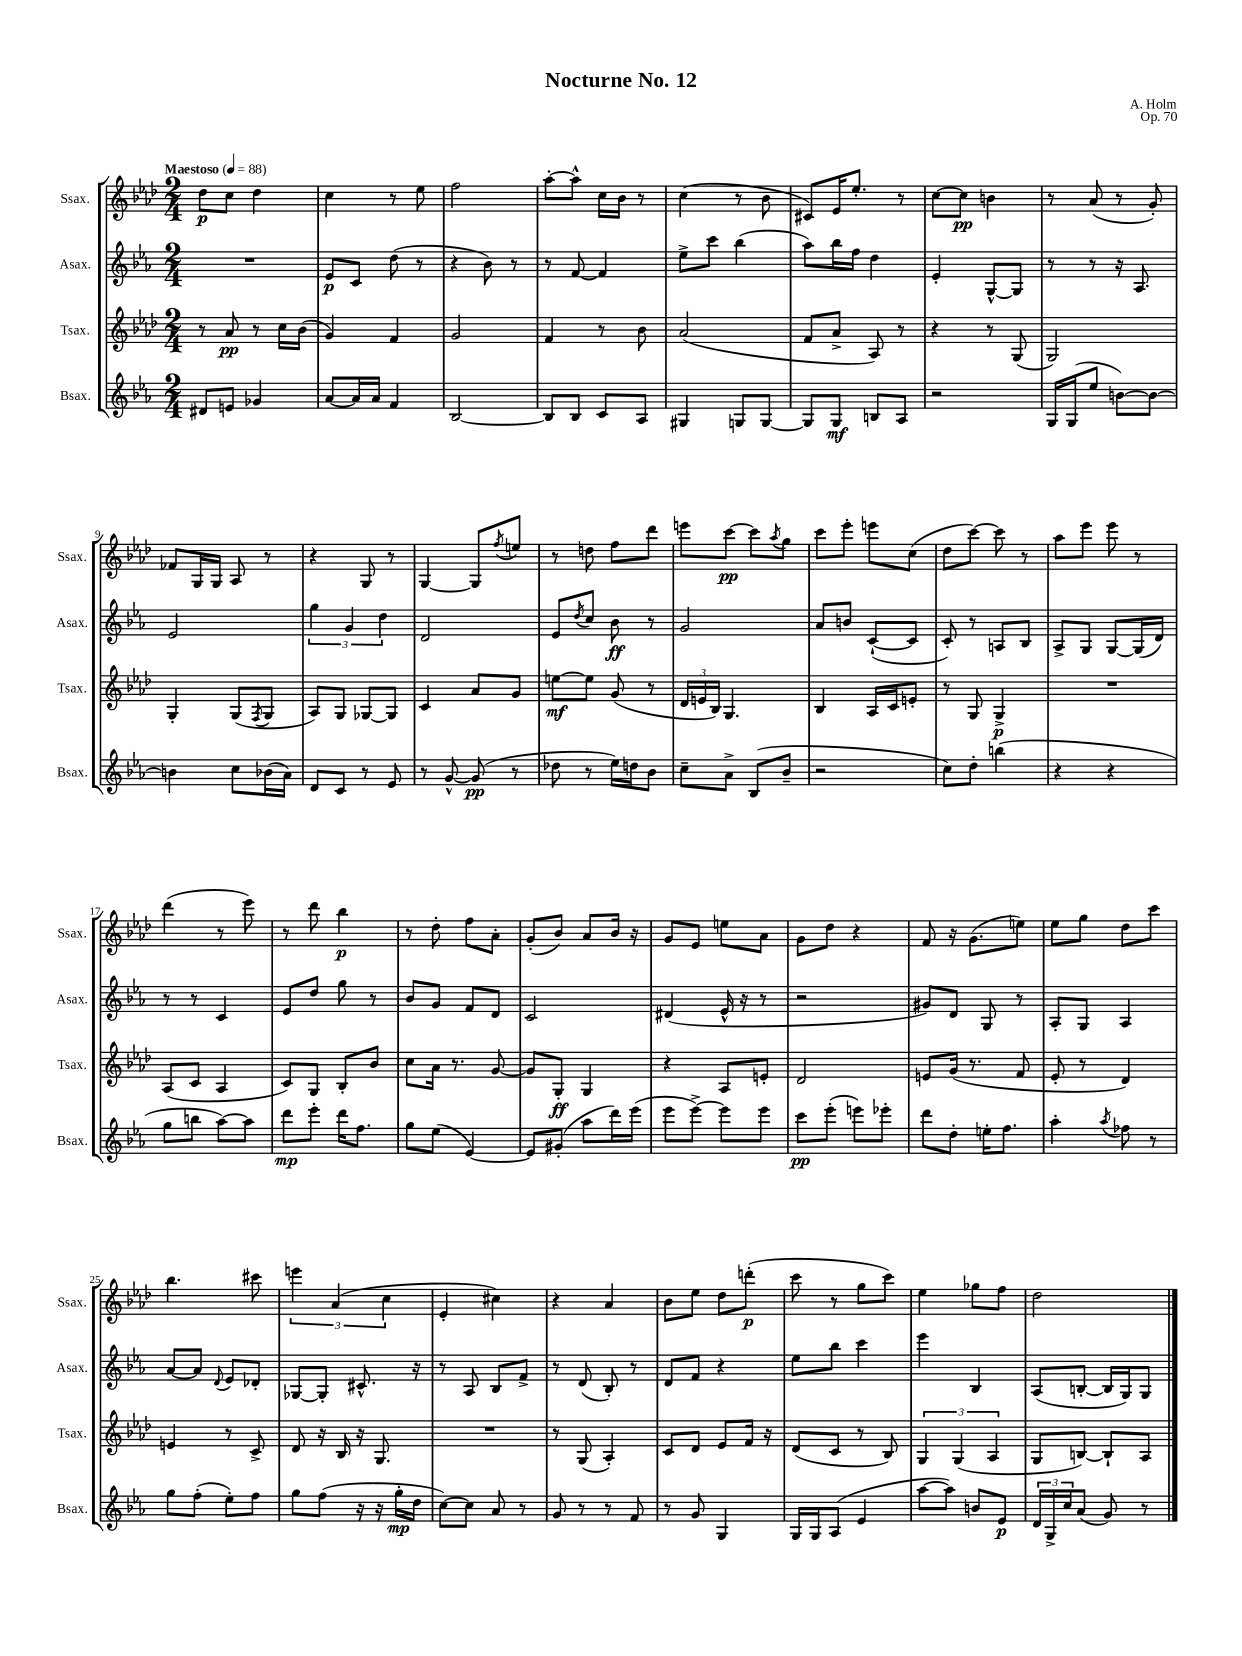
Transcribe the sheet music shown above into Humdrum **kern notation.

**kern	**dynam	**kern	**dynam	**kern	**dynam	**kern	**dynam
*part4	*part4	*part3	*part3	*part2	*part2	*part1	*part1
*staff4	*staff4	*staff3	*staff3	*staff2	*staff2	*staff1	*staff1
*I"Bsax.	*	*I"Tsax.	*	*I"Asax.	*	*I"Ssax.	*
*I'Bsax.	*	*I'Tsax.	*	*I'Asax.	*	*I'Ssax.	*
*clefG2	*	*clefG2	*	*clefG2	*	*clefG2	*
*k[b-e-a-]	*	*k[b-e-a-d-]	*	*k[b-e-a-]	*	*k[b-e-a-d-]	*
*M2/4	*	*M2/4	*	*M2/4	*	*M2/4	*
*MM88	*	*MM88	*	*MM88	*	*MM88	*
=1	=1	=1	=1	=1	=1	=1	=1
!	!	!	!	!	!	!LO:TX:a:B:t=Maestoso	!
8d#X/L	.	8r	.	2r	.	8dd-\L	p
8en/J	.	8a-/	pp	.	.	8cc\J	.
4g-X/	.	8r	.	.	.	4dd-\	.
.	.	16cc\LL	.	.	.	.	.
.	.	(16b-\JJ	.	.	.	.	.
=2	=2	=2	=2	=2	=2	=2	=2
[8a-/L	.	4g/)	.	8e-/L	p	4cc\	.
16a-/L]	.	.	.	8c/J	.	.	.
16a-/JJ	.	.	.	.	.	.	.
4f/	.	4f/	.	(8dd\	.	8r	.
.	.	.	.	8r	.	8ee-\	.
=3	=3	=3	=3	=3	=3	=3	=3
[2B-/	.	2g/	.	4r	.	2ff\	.
.	.	.	.	8b-\)	.	.	.
.	.	.	.	8r	.	.	.
=4	=4	=4	=4	=4	=4	=4	=4
8B-/L]	.	4f/	.	8r	.	[8aa-'\L	.
8B-/J	.	.	.	[8f/	.	8aa-^^\J]	.
8c/L	.	8r	.	4f/]	.	16cc\LL	.
.	.	.	.	.	.	16b-\JJ	.
8A-/J	.	8b-\	.	.	.	8r	.
=5	=5	=5	=5	=5	=5	=5	=5
4G#X/	.	(2a-/	.	8ee-^\L	.	(4cc\	.
.	.	.	.	8ccc\J	.	.	.
8Gn/L	.	.	.	(4bb-\	.	8r	.
[8G/J	.	.	.	.	.	8b-\	.
=6	=6	=6	=6	=6	=6	=6	=6
8G/L]	.	8f/L	.	8aa-\L)	.	8c#X/L)	.
8G/J	mf	8a-^/J	.	16bb-\L	.	16e-/K	.
.	.	.	.	16ff\JJ	.	8.ee-'/J	.
8Bn/L	.	8A-/)	.	4dd\	.	.	.
8A-/J	.	8r	.	.	.	8r	.
=7	=7	=7	=7	=7	=7	=7	=7
2r	.	4r	.	4e-'/	.	[8cc\L	.
.	.	.	.	.	.	8cc\J]	pp
.	.	8r	.	[8G^^/L	.	4bn\	.
.	.	(8G/	.	8G/J]	.	.	.
=8	=8	=8	=8	=8	=8	=8	=8
16G/LL	.	2G/)	.	8r	.	8r	.
(16G/J	.	.	.	.	.	.	.
8ee-/J	.	.	.	8r	.	(8a-/	.
[8bn\L)	.	.	.	16r	.	8r	.
.	.	.	.	8.A-/	.	.	.
8b\J_	.	.	.	.	.	8g'/)	.
!!LO:LB:g=z
=9	=9	=9	=9	=9	=9	=9	=9
4bn\]	.	4G'/	.	2e-/	.	8f-X/L	.
.	.	.	.	.	.	16G/L	.
.	.	.	.	.	.	16G/JJ	.
8cc\L	.	(8G/L	.	.	.	8A-/	.
.	.	8qF/	.	.	.	.	.
(16b-X\L	.	8G/J	.	.	.	8r	.
16a-\JJ)	.	.	.	.	.	.	.
=10	=10	=10	=10	=10	=10	=10	=10
8d/L	.	8A-/L)	.	6gg\	.	4r	.
8c/J	.	8G/J	.	.	.	.	.
.	.	.	.	6g/	.	.	.
8r	.	[8G-X/L	.	.	.	8G/	.
.	.	.	.	6dd\	.	.	.
8e-/	.	8G-/J]	.	.	.	8r	.
=11	=11	=11	=11	=11	=11	=11	=11
8r	.	4c/	.	2d/	.	[4G/	.
[8g^^/	.	.	.	.	.	.	.
(8g/]	pp	8a-/L	.	.	.	8G/L]	.
.	.	.	.	.	.	8qff/	.
8r	.	8g/J	.	.	.	8een/J	.
=12	=12	=12	=12	=12	=12	=12	=12
8dd-X\	.	[8een\L	mf	8e-/L	.	8r	.
.	.	.	.	8qdd/	.	.	.
8r	.	8ee\J]	.	8cc/J	.	8ddn\	.
16ee-\LL)	.	(8g/	.	8b-\	ff	8ff\L	.
16ddn\J	.	.	.	.	.	.	.
8b-\J	.	8r	.	8r	.	8ddd-\J	.
=13	=13	=13	=13	=13	=13	=13	=13
8cc~\L	.	24d-/LL	.	2g/	.	8eeen\L	.
.	.	24en/	.	.	.	.	.
.	.	24B-/JJ)	.	.	.	.	.
8a-^\J	.	4.G/	.	.	.	[8ccc\J	pp
(8B-/L	.	.	.	.	.	8ccc\L]	.
.	.	.	.	.	.	8qaa-/	.
8b-~/J	.	.	.	.	.	8gg\J	.
=14	=14	=14	=14	=14	=14	=14	=14
2r	.	4B-/	.	8a-/L	.	8ccc\L	.
.	.	.	.	8bn/J	.	8eee-'\J	.
.	.	16A-/LL	.	([8c`/L	.	8eeen\L	.
.	.	16c/J	.	.	.	.	.
.	.	8en'/J	.	8c/J]	.	(8cc\J	.
=15	=15	=15	=15	=15	=15	=15	=15
8cc\L)	.	8r	.	8c'/)	.	8dd-\L	.
8dd'\J	.	8G/	.	8r	.	[8ccc\J)	.
(4bbn\	.	4G^/	p	8An/L	.	8ccc\]	.
.	.	.	.	8B-/J	.	8r	.
=16	=16	=16	=16	=16	=16	=16	=16
4r	.	2r	.	8A-^/L	.	8aa-\L	.
.	.	.	.	8G/J	.	8eee-\J	.
4r	.	.	.	[8G/L	.	8eee-\	.
.	.	.	.	(16G/L]	.	8r	.
.	.	.	.	16d/JJ)	.	.	.
!!LO:LB:g=z
=17	=17	=17	=17	=17	=17	=17	=17
8gg\L	.	(8A-/L	.	8r	.	(4ddd-\	.
8bbn\J	.	8c/J	.	8r	.	.	.
[8aa-\L)	.	4A-/	.	4c/	.	8r	.
8aa-\J]	.	.	.	.	.	8eee-\)	.
=18	=18	=18	=18	=18	=18	=18	=18
8ddd\L	mp	8c/L)	.	8e-/L	.	8r	.
8eee-'\J	.	8G/J	.	8dd/J	.	8ddd-\	.
16ddd\KL	.	8B-'/L	.	8gg\	.	4bb-\	p
8.ff\J	.	.	.	.	.	.	.
.	.	8b-/J	.	8r	.	.	.
=19	=19	=19	=19	=19	=19	=19	=19
8gg\L	.	8cc\L	.	8b-/L	.	8r	.
(8ee-\J	.	16a-\Jk	.	8g/J	.	8dd-'\	.
.	.	8.r	.	.	.	.	.
[4e-/)	.	.	.	8f/L	.	8ff\L	.
.	.	[8g/	.	8d/J	.	8a-'\J	.
=20	=20	=20	=20	=20	=20	=20	=20
8e-/L]	.	8g/L]	.	2c/	.	(8g'/L	.
(8g#X'/J	.	8G'/J	ff	.	.	8b-/J)	.
8aa-\L	.	4G/	.	.	.	8a-/L	.
16ddd\L)	.	.	.	.	.	16b-/Jk	.
(16eee-\JJ	.	.	.	.	.	16r	.
=21	=21	=21	=21	=21	=21	=21	=21
8eee-\L	.	4r	.	(4d#X/	.	8g/L	.
[8eee-^\J)	.	.	.	.	.	8e-/J	.
8eee-\L]	.	8A-/L	.	16e-^^/	.	8een\L	.
.	.	.	.	16r	.	.	.
8eee-\J	.	8en'/J	.	8r	.	8a-\J	.
=22	=22	=22	=22	=22	=22	=22	=22
8ccc\L	pp	2d-/	.	2r	.	8g\L	.
(8eee-'\J	.	.	.	.	.	8dd-\J	.
8eeen\L)	.	.	.	.	.	4r	.
8eee-X'\J	.	.	.	.	.	.	.
=23	=23	=23	=23	=23	=23	=23	=23
8ddd\L	.	8en/L	.	8g#X/L)	.	8f/	.
8dd'\J	.	(16g/Jk	.	8d/J	.	16r	.
.	.	8.r	.	.	.	(8.g\L	.
16een'\KL	.	.	.	8G/	.	.	.
8.ff\J	.	.	.	.	.	.	.
.	.	8f/	.	8r	.	8een\J)	.
=24	=24	=24	=24	=24	=24	=24	=24
4aa-'\	.	8e-'/	.	8A-'/L	.	8ee-\L	.
.	.	8r	.	8G/J	.	8gg\J	.
8qaa-/	.	.	.	.	.	.	.
8ff-X\	.	4d-/)	.	4A-/	.	8dd-\L	.
8r	.	.	.	.	.	8ccc\J	.
!!LO:LB:g=z
=25	=25	=25	=25	=25	=25	=25	=25
8gg\L	.	4en/	.	[8a-/L	.	4.bb-\	.
(8ff'\J	.	.	.	8a-/J]	.	.	.
.	.	.	.	8qqd/	.	.	.
8ee-'\L)	.	8r	.	8e-/L	.	.	.
8ff\J	.	8c^/	.	8d-X'/J	.	8ccc#X\	.
=26	=26	=26	=26	=26	=26	=26	=26
8gg\L	.	8d-/	.	[8G-X/L	.	6eeen\	.
(8ff\J	.	16r	.	8G-'/J]	.	.	.
.	.	.	.	.	.	(6a-/	.
.	.	16B-/	.	.	.	.	.
16r	.	16r	.	8.c#X^^/	.	.	.
16r	.	8.G/	.	.	.	.	.
.	.	.	.	.	.	6cc\	.
16gg'\LL	mp	.	.	.	.	.	.
16dd\JJ	.	.	.	16r	.	.	.
=27	=27	=27	=27	=27	=27	=27	=27
[8cc\L)	.	2r	.	8r	.	4e-'/	.
8cc\J]	.	.	.	8A-/	.	.	.
8a-/	.	.	.	8B-/L	.	4cc#X\)	.
8r	.	.	.	8f^/J	.	.	.
=28	=28	=28	=28	=28	=28	=28	=28
8g/	.	8r	.	8r	.	4r	.
8r	.	(8G/	.	(8d/	.	.	.
8r	.	4A-'/)	.	8B-'/)	.	4a-/	.
8f/	.	.	.	8r	.	.	.
=29	=29	=29	=29	=29	=29	=29	=29
8r	.	8c/L	.	8d/L	.	8b-\L	.
8g/	.	8d-/J	.	8f/J	.	8ee-\J	.
4G/	.	8e-/L	.	4r	.	8dd-\L	.
.	.	16f/Jk	.	.	.	(8dddn'\J	p
.	.	16r	.	.	.	.	.
=30	=30	=30	=30	=30	=30	=30	=30
16G/LL	.	(8d-/L	.	8ee-\L	.	8ccc\	.
16G/J	.	.	.	.	.	.	.
(8A-/J	.	8c/J	.	8bb-\J	.	8r	.
4e-/	.	8r	.	4ccc\	.	8gg\L	.
.	.	8B-/)	.	.	.	8ccc\J)	.
=31	=31	=31	=31	=31	=31	=31	=31
[8aa-\L	.	6G/	.	4eee-\	.	4ee-\	.
8aa-\J])	.	.	.	.	.	.	.
.	.	(6G/	.	.	.	.	.
8bn/L	.	.	.	4B-/	.	8gg-X\L	.
.	.	6A-/	.	.	.	.	.
8e-/J	p	.	.	.	.	8ff\J	.
=32	=32	=32	=32	=32	=32	=32	=32
24d/LL	.	8G/L	.	(8A-/L	.	2dd-\	.
24G^/	.	.	.	.	.	.	.
24cc/J	.	.	.	.	.	.	.
(8a-/J	.	[8Bn/J)	.	[8Bn'/J	.	.	.
8g/)	.	8B`/L]	.	16B/LL]	.	.	.
.	.	.	.	16G/J)	.	.	.
8r	.	8A-/J	.	8G/J	.	.	.
==	==	==	==	==	==	==	==
*-	*-	*-	*-	*-	*-	*-	*-
